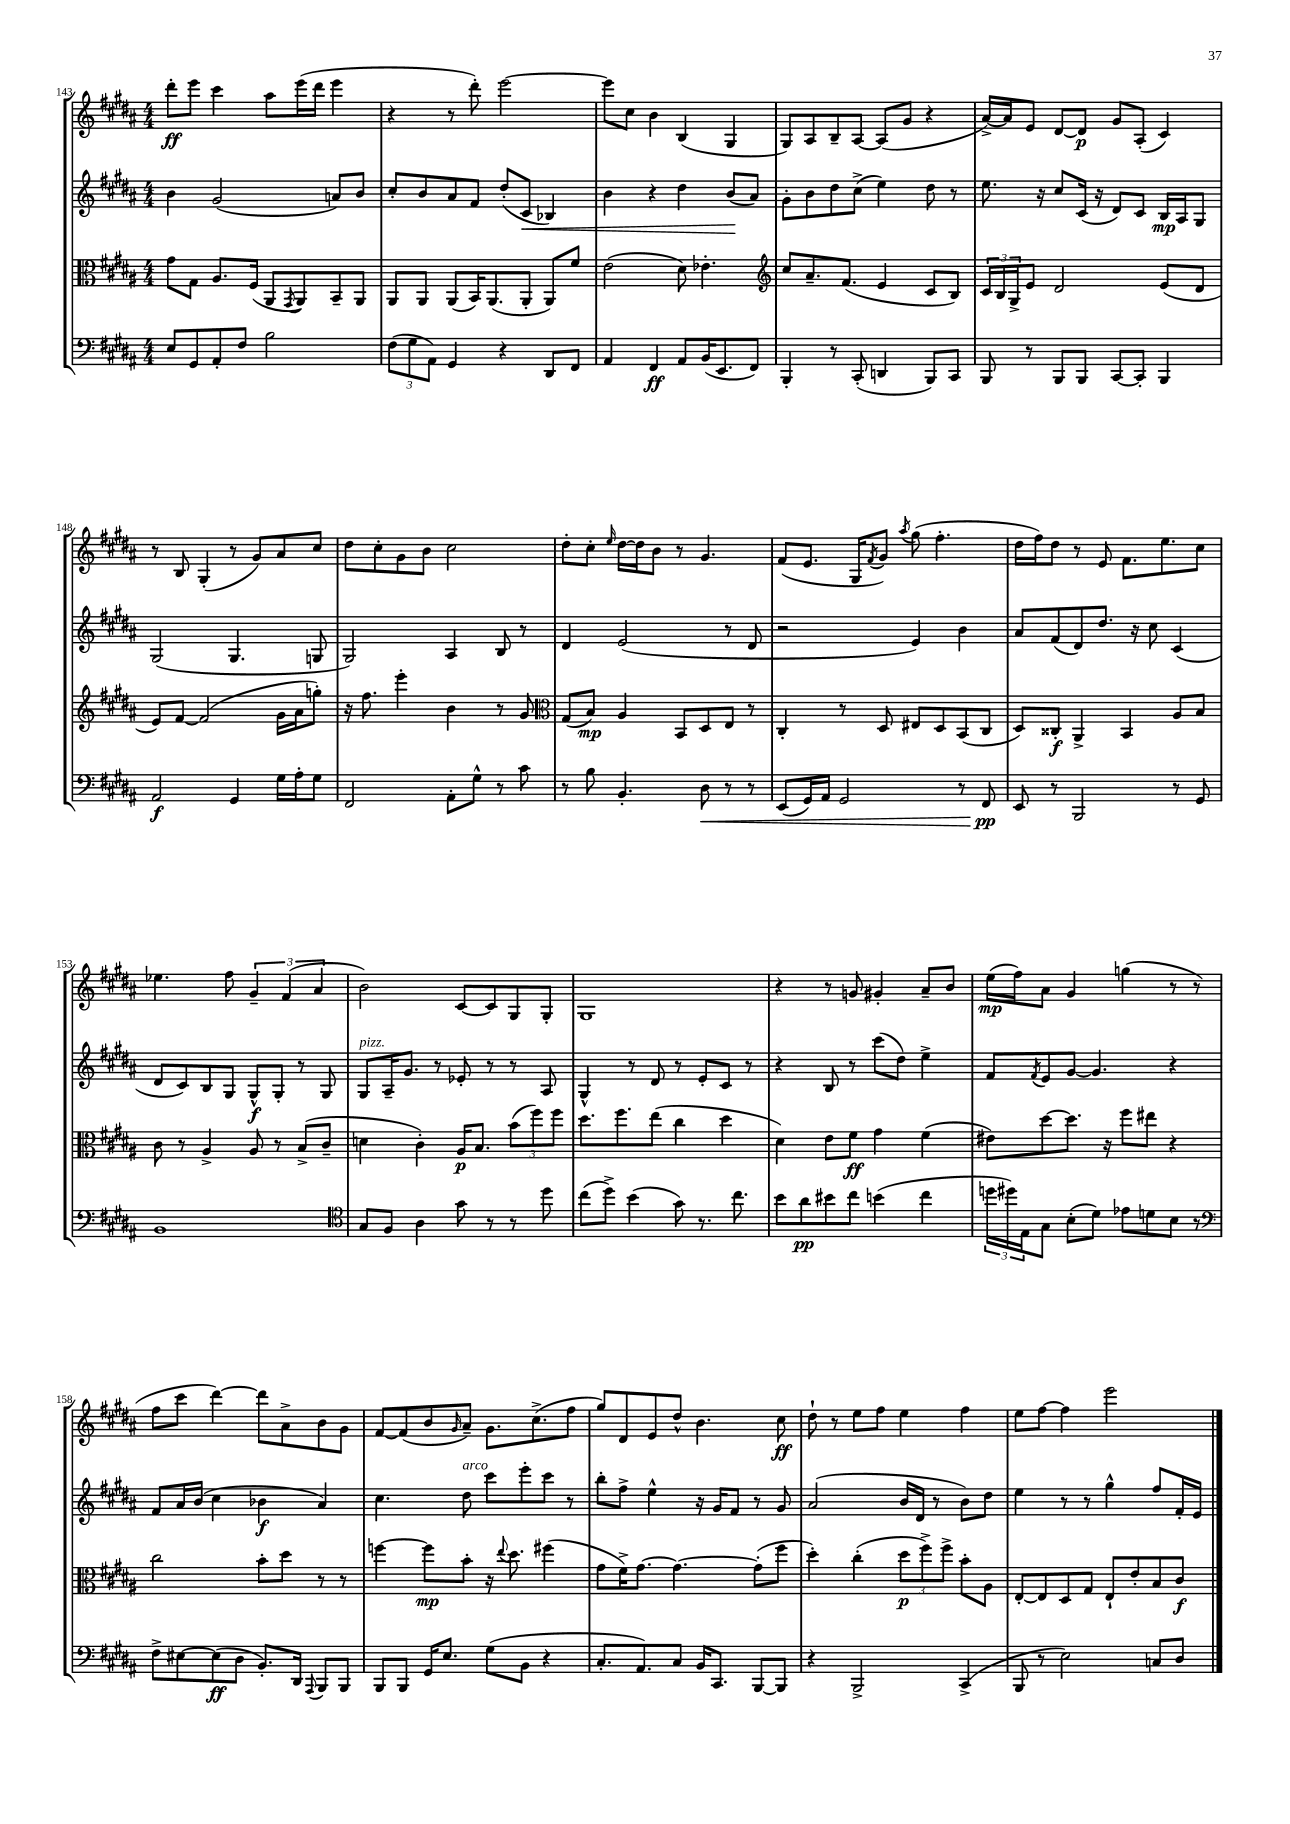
<<
\new StaffGroup <<
\new Staff = "s0" {
    \clef treble \key b \major \numericTimeSignature \time 4/4
    dis'''8-.\ff e'''8 cis'''4 ais''8 e'''16( dis'''16 e'''4 |
    r4 r8 dis'''8-.) e'''2~ |
    e'''8 cis''8 b'4 b4( gis4 |
    gis8) ais8 b8-- ais8~ ais8( gis'8 r4 |
    ais'16~->) ais'16 e'8 dis'8~ dis'8\p gis'8 ais8-.( cis'4) |
    r8 b8 gis4-.( r8 gis'8) ais'8 cis''8 |
    dis''8 cis''8-. gis'8 b'8 cis''2 |
    dis''8-. cis''8-. \grace { e''16 } dis''16~ dis''16 b'8 r8 gis'4. |
    fis'8( e'8. gis16 \acciaccatura { fis'8 } gis'8) \acciaccatura { ais''8 } gis''8( fis''4.-. |
    dis''16 fis''16) dis''8 r8 e'8 fis'8. e''8. cis''8 |
    ees''4. fis''8 \tuplet 3/2 { gis'4-- fis'4( ais'4 } |
    b'2) cis'8~ cis'8 gis8 gis8-. |
    gis1 |
    r4 r8 g'8 gis'4-. ais'8-- b'8 |
    e''16\mp( fis''16) ais'8 gis'4 g''4( r8 r8 |
    fis''8 cis'''8 dis'''4~) dis'''8 ais'8-> b'8 gis'8 |
    fis'8~ fis'8( b'8 \grace { gis'16 } ais'8--) gis'8. cis''8.->( fis''8 |
    gis''8) dis'8 e'8 dis''8-^ b'4. cis''8\ff |
    dis''8-! r8 e''8 fis''8 e''4 fis''4 |
    e''8 fis''8~ fis''4 e'''2 \bar "|." |
}
\new Staff = "s1" {
    \clef treble \key b \major \numericTimeSignature \time 4/4
    b'4 gis'2( a'8) b'8 |
    cis''8-. b'8 ais'8 fis'8 dis''8-.( cis'8\< bes4) |
    b'4 r4 dis''4 b'8\!( ais'8) |
    gis'8-. b'8 dis''8 cis''8->( e''4) dis''8 r8 |
    e''8. r16 cis''8 cis'16( r16 dis'8) cis'8 b16\mp ais16 gis8 |
    gis2( gis4. g8 |
    gis2) ais4 b8 r8 |
    dis'4 e'2( r8 dis'8 |
    r2 e'4) b'4 |
    ais'8 fis'8( dis'8) dis''8. r16 cis''8 cis'4( |
    dis'8 cis'8) b8 gis8 gis8-^\f gis8-. r8 gis8 |
    gis8^\markup { \italic "pizz." } ais16-- gis'8. r8 ees'8-. r8 r8 ais8 |
    gis4-^ r8 dis'8 r8 e'8-. cis'8 r8 |
    r4 b8 r8 cis'''8( dis''8) e''4-> |
    fis'8 \acciaccatura { fis'8 } e'8 gis'8~ gis'4. r4 |
    fis'8 ais'16 b'16( cis''4 bes'4\f ais'4) |
    cis''4. dis''8^\markup { \italic "arco" } cis'''8 e'''8-. cis'''8 r8 |
    b''8-. fis''8-> e''4-^ r16 gis'16 fis'8 r8 gis'8 |
    ais'2( b'16 dis'16 r8 b'8) dis''8 |
    e''4 r8 r8 gis''4-^ fis''8 fis'16-. e'16 \bar "|." |
}
\new Staff = "s2" {
    \clef alto \key b \major \numericTimeSignature \time 4/4
    gis'8 gis8 ais8. fis16( ais,8 \acciaccatura { gis,8 } ais,8) b,8-- ais,8 |
    ais,8 ais,8 ais,8( b,16) ais,8.( ais,8-. ais,8) fis'8 |
    e'2( dis'8) ees'4.-. |
    \clef treble cis''8 ais'8.-- fis'8.( e'4 cis'8 b8) |
    \tuplet 3/2 { cis'16 b16 gis16-> } e'8 dis'2 e'8( dis'8 |
    e'8) fis'8~ fis'2( gis'16 ais'16 g''8-.) |
    r16 fis''8. e'''4-. b'4 r8 gis'8 |
    \clef alto gis8( b8\mp) ais4 b,8 dis8 e8 r8 |
    cis4-. r8 dis8 eis8 dis8 b,8( cis8 |
    dis8) cisis8-.\f ais,4-> b,4 ais8 b8 |
    cis'8 r8 ais4-> ais8 r8 b8->( cis'8-- |
    d'4 cis'4-.) ais16\p b8. \tuplet 3/2 { b'8( fis''8) fis''8 } |
    dis''8. fis''8. e''8( cis''4 dis''4 |
    dis'4) e'8 fis'8\ff gis'4 fis'4( |
    eis'8) dis''8~ dis''8. r16 fis''8 eis''8 r4 |
    cis''2 b'8-. dis''8 r8 r8 |
    f''4~ f''8\mp b'8-. r16 \appoggiatura { e''8 } dis''8. fis''4( |
    gis'8 fis'16->) gis'8.~ gis'4.~ gis'8-.( fis''8 |
    dis''4-.) cis''4-.( \tuplet 3/2 { dis''8\p fis''8->) fis''8-> } b'8-. ais8 |
    e8~-. e8 dis8 gis8 e8-! e'8-. b8 cis'8\f \bar "|." |
}
\new Staff = "s3" {
    \clef bass \key b \major \numericTimeSignature \time 4/4
    e8 gis,8 ais,8-. fis8 b2 |
    \tuplet 3/2 { fis8( gis8 ais,8) } gis,4 r4 dis,8 fis,8 |
    ais,4 fis,4\ff ais,8 b,16( e,8. fis,8) |
    b,,4-. r8 cis,8-.( d,4 b,,8) cis,8 |
    b,,8 r8 b,,8 b,,8 cis,8~ cis,8-. b,,4 |
    ais,2\f gis,4 gis16 ais16-. gis8 |
    fis,2 ais,8-. gis8-^ r8 cis'8 |
    r8 b8 b,4.-. dis8\< r8 r8 |
    e,8( gis,16) ais,16 gis,2 r8 fis,8\pp\! |
    e,8 r8 b,,2 r8 gis,8 |
    b,1 |
    \clef tenor gis8 fis8 ais4 gis'8 r8 r8 dis''8 |
    cis''8( dis''8->) b'4( gis'8) r8. cis''8. |
    b'8 ais'8\pp bis'8 cis''8 b'4( cis''4 |
    \tuplet 3/2 { d''16 dis''16) e16 } gis8 b8-.( dis'8) ees'8 d'8 b8 r8 |
    \clef bass fis8-> eis8~ eis8\ff( dis8 b,8.-.) dis,16 \appoggiatura { ais,,8 } b,,8 b,,8 |
    b,,8 b,,8 gis,16 e8. gis8( b,8 r4 |
    cis8.-. ais,8.) cis8 b,16 cis,8. b,,8~ b,,8 |
    r4 b,,2-> cis,4->( |
    b,,8 r8 e2) c8 dis8 \bar "|." |
}
>>
>>
\layout { \context { \Score currentBarNumber = #143 } }
